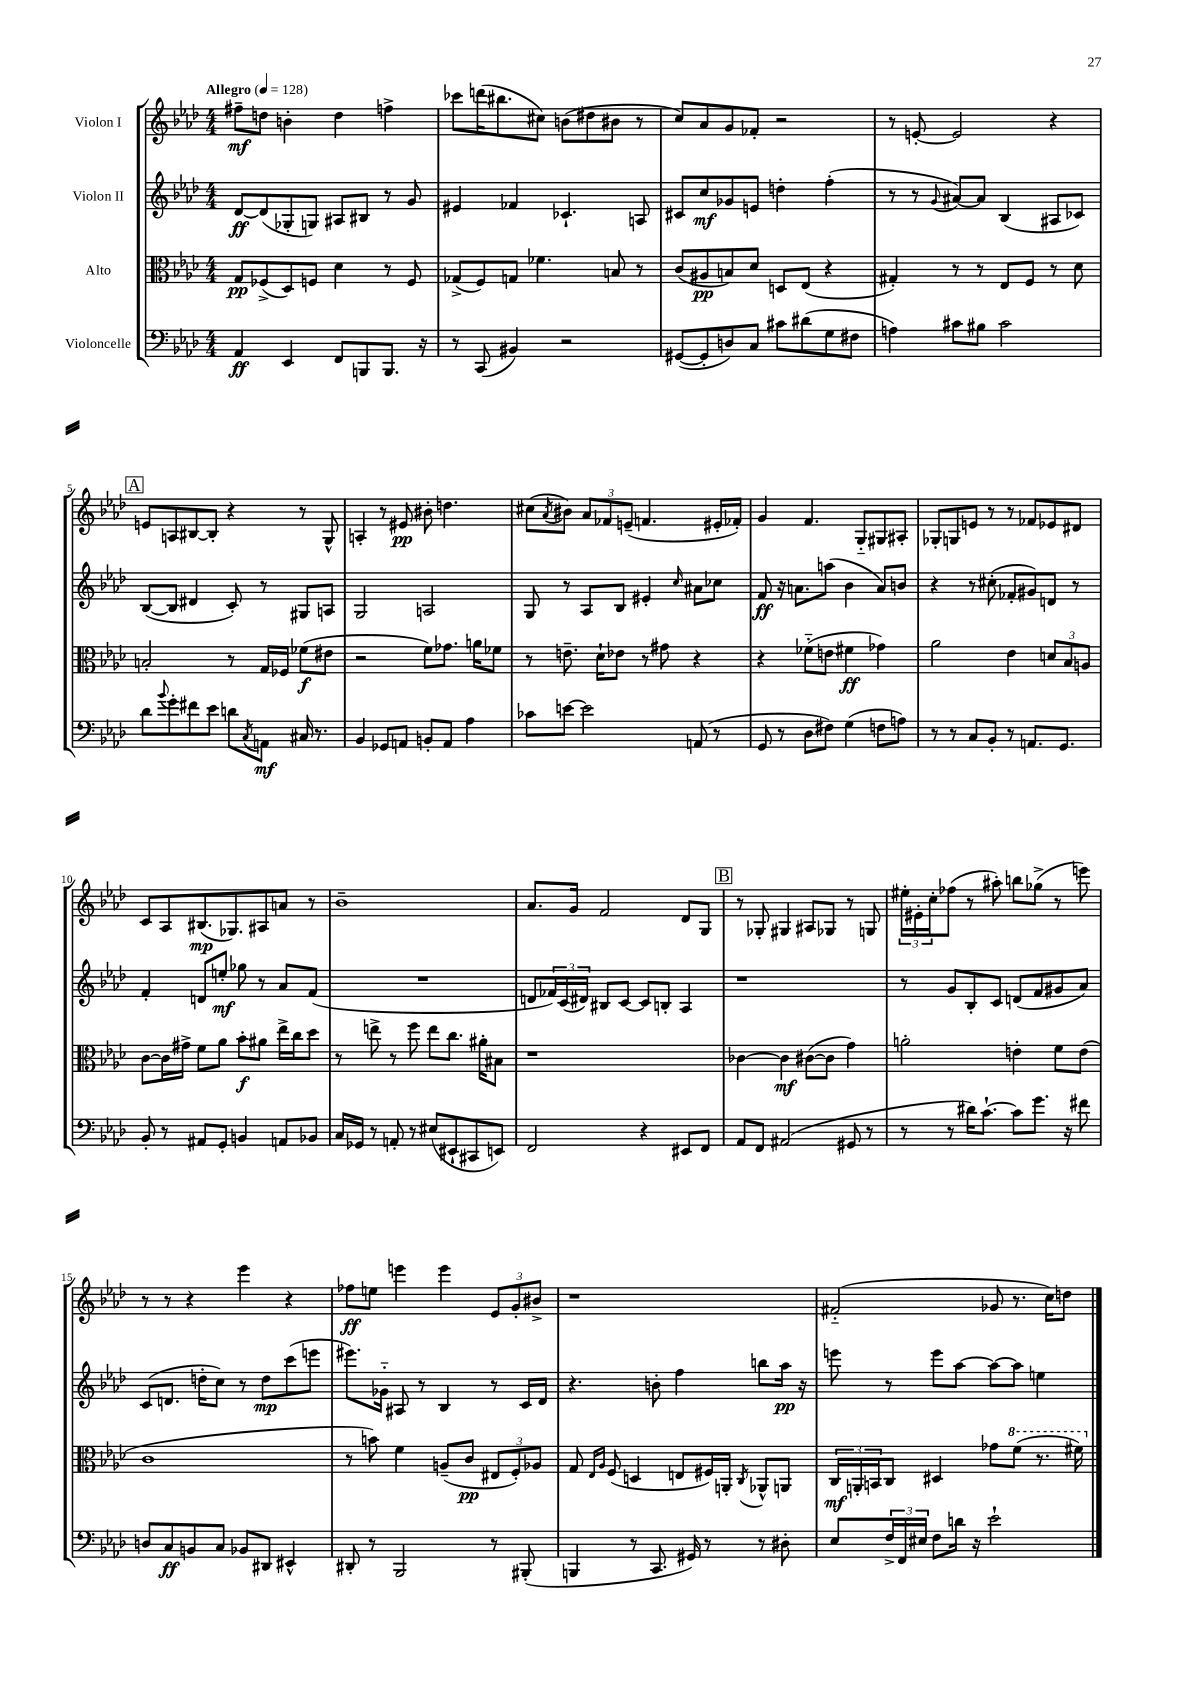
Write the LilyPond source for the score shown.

<<
\new StaffGroup <<
\new Staff = "s0" \with { instrumentName = "Violon I" } {
    \clef treble \key aes \major \numericTimeSignature \time 4/4 \tempo "Allegro" 4 = 128
    fis''8--\mf d''8 b'4-. d''4 f''4-> |
    ces'''8 d'''16( bis''8. cis''8) b'8( dis''8 bis'8 r8 |
    c''8) aes'8 g'8 fes'8-. r2 |
    r8 e'8~-. e'2 r4 |
    \mark \markup { \box "A" } e'8 a8 bis8~ bis8-. r4 r8 g8-^ |
    a4-. r8 eis'8\pp bis'8-. d''4. |
    cis''8( \acciaccatura { aes'8 } bis'8) \tuplet 3/2 { aes'8 fes'8 e'8--( } f'4. eis'16-. fes'16-.) |
    g'4 f'4. g8-_ gis8 ais8-. |
    ges8-. g8 e'8 r8 r8 fes'8 ees'8 dis'8 |
    c'8 aes8 bis8.\mp( ges8.) ais8 a'8 r8 |
    bes'1-- |
    aes'8. g'16 f'2 des'8 g8 |
    \mark \markup { \box "B" } r8 ges8-. gis4 ais8 ges8 r8 g8 |
    \tuplet 3/2 { eis''16-. eis'16-. c''16-. } fes''8( r8 ais''8-.) b''8 ges''8->( r8 e'''8) |
    r8 r8 r4 ees'''4 r4 |
    fes''8\ff e''8 e'''4 e'''4 \tuplet 3/2 { ees'8 g'8-. bis'8-> } |
    r1 |
    fis'2-_( ges'8 r8. c''16) d''8 \bar "|." |
}
\new Staff = "s1" \with { instrumentName = "Violon II" } {
    \clef treble \key aes \major \numericTimeSignature \time 4/4
    des'8~\ff des'8( ges8-. g8) ais8 bis8 r8 g'8 |
    eis'4 fes'4 ces'4.-! a8 |
    cis'8 c''8\mf ges'8 e'8 d''4-. f''4-.( |
    r8 r8 \appoggiatura { g'8 } ais'8~) ais'8 bes4( ais8 ces'8) |
    \mark \markup { \box "A" } bes8~( bes8 dis'4 c'8-.) r8 gis8 a8 |
    g2 a2 |
    g8 r8 aes8 bes8 eis'4-. \grace { c''16 } ais'8 ces''8 |
    f'8\ff r16 a'8. a''8( bes'4 a'8) b'8 |
    r4 r8 cis''8-.( fes'8-. gis'8) d'8 r8 |
    f'4-. d'8 e''8-.\mf ges''8 r8 aes'8 f'8( |
    R1 |
    d'8 \tuplet 3/2 { fes'16) c'16( dis'16) } bis8 c'8~ c'8 b8-. aes4 |
    \mark \markup { \box "B" } r1 |
    r8 g'8 bes8-. c'8 d'8( f'8 gis'8 aes'8) |
    c'8( d'8. d''16-. c''8) r8 d''8\mp c'''8( e'''8 |
    eis'''8.) ges'16-_ ais8 r8 bes4 r8 c'16 des'16 |
    r4. b'8-. f''4 b''8 aes''16\pp r16 |
    e'''8 r8 e'''8 aes''8~ aes''8~ aes''8 e''4 \bar "|." |
}
\new Staff = "s2" \with { instrumentName = "Alto" } {
    \clef alto \key aes \major \numericTimeSignature \time 4/4
    g8\pp fes8->( des8) f8 des'4 r8 f8 |
    ges8->( f8) g8 fes'4. b8 r8 |
    c'8( ais8\pp b8) des'8 d8 ees8( r4 |
    gis4-.) r8 r8 ees8 f8 r8 des'8 |
    \mark \markup { \box "A" } b2-. r8 g16 fes16 fes'8\f( eis'8 |
    r2 f'8) ges'8. a'16 fes'8 |
    r8 e'8.-- des'16-! ees'8 r8 gis'8 r4 |
    r4 fes'8-_( e'8 fis'4\ff ges'4) |
    aes'2 ees'4 \tuplet 3/2 { d'8 bes8 a8 } |
    c'8~ c'16 gis'16-> f'8 aes'8 bes'8-.\f ais'8 ees''16-> c''16 des''8 |
    r8 e''8-> r8 f''8 e''8 c''8. ais'16-. bis8 |
    r1 |
    \mark \markup { \box "B" } ces'4~ ces'4\mf cis'8~( cis'8 g'4) |
    a'2-. e'4-. f'8 e'8( |
    c'1 |
    r8 b'8) f'4 a8--( c'8\pp \tuplet 3/2 { eis8 f8-.) aes8 } |
    g8 \grace { ees16 aes16 } f8( d4 e8 fis16) a,16-. \acciaccatura { c8 } aes,8-^ a,8 |
    \tuplet 3/2 { c16\mf a,16-. b,16 } c8 dis4 ges'8 \ottava #1 f''8( r8. fis''16) \ottava #0 \bar "|." |
}
\new Staff = "s3" \with { instrumentName = "Violoncelle" } {
    \clef bass \key aes \major \numericTimeSignature \time 4/4
    aes,4\ff ees,4 f,8 b,,8 b,,8. r16 |
    r8 c,8( bis,4) r2 |
    gis,8~( gis,8-. d8) c8 cis'8 dis'8( g8 fis8 |
    a4) cis'8 bis8 cis'2 |
    \mark \markup { \box "A" } des'8 \appoggiatura { bes'8 } g'8-. fis'8 ees'8 d'8 \acciaccatura { c8 } a,8\mf cis16 r8. |
    bes,4 ges,8 a,8 b,8-. a,8 aes4 |
    ces'8 e'8~ e'2 a,8( r8 |
    g,8 r8 des8 fis8) g4( f8 a8) |
    r8 r8 c8 bes,8-. r8 a,8. g,8. |
    bes,8-. r8 ais,8 g,8-. b,4 a,8 bes,8 |
    c16 ges,16 r8 a,8-. r8 eis8( eis,8-! cis,8 e,8) |
    f,2 r4 eis,8 f,8 |
    \mark \markup { \box "B" } aes,8 f,8 ais,2( gis,8 r8 |
    r8 r8 dis'16) c'8.~-! c'8 g'8. r16 fis'8 |
    d8 c8\ff b,8 c8 bes,8 dis,8 eis,4-^ |
    dis,8-. r8 bes,,2 r8 bis,,8-.( |
    b,,4 r8 c,8. gis,16) r8 r8 dis8-. |
    ees8 \tuplet 3/2 { f16-> f,16 eis16 } f8 d'16 r16 ees'2-! \bar "|." |
}
>>
>>
